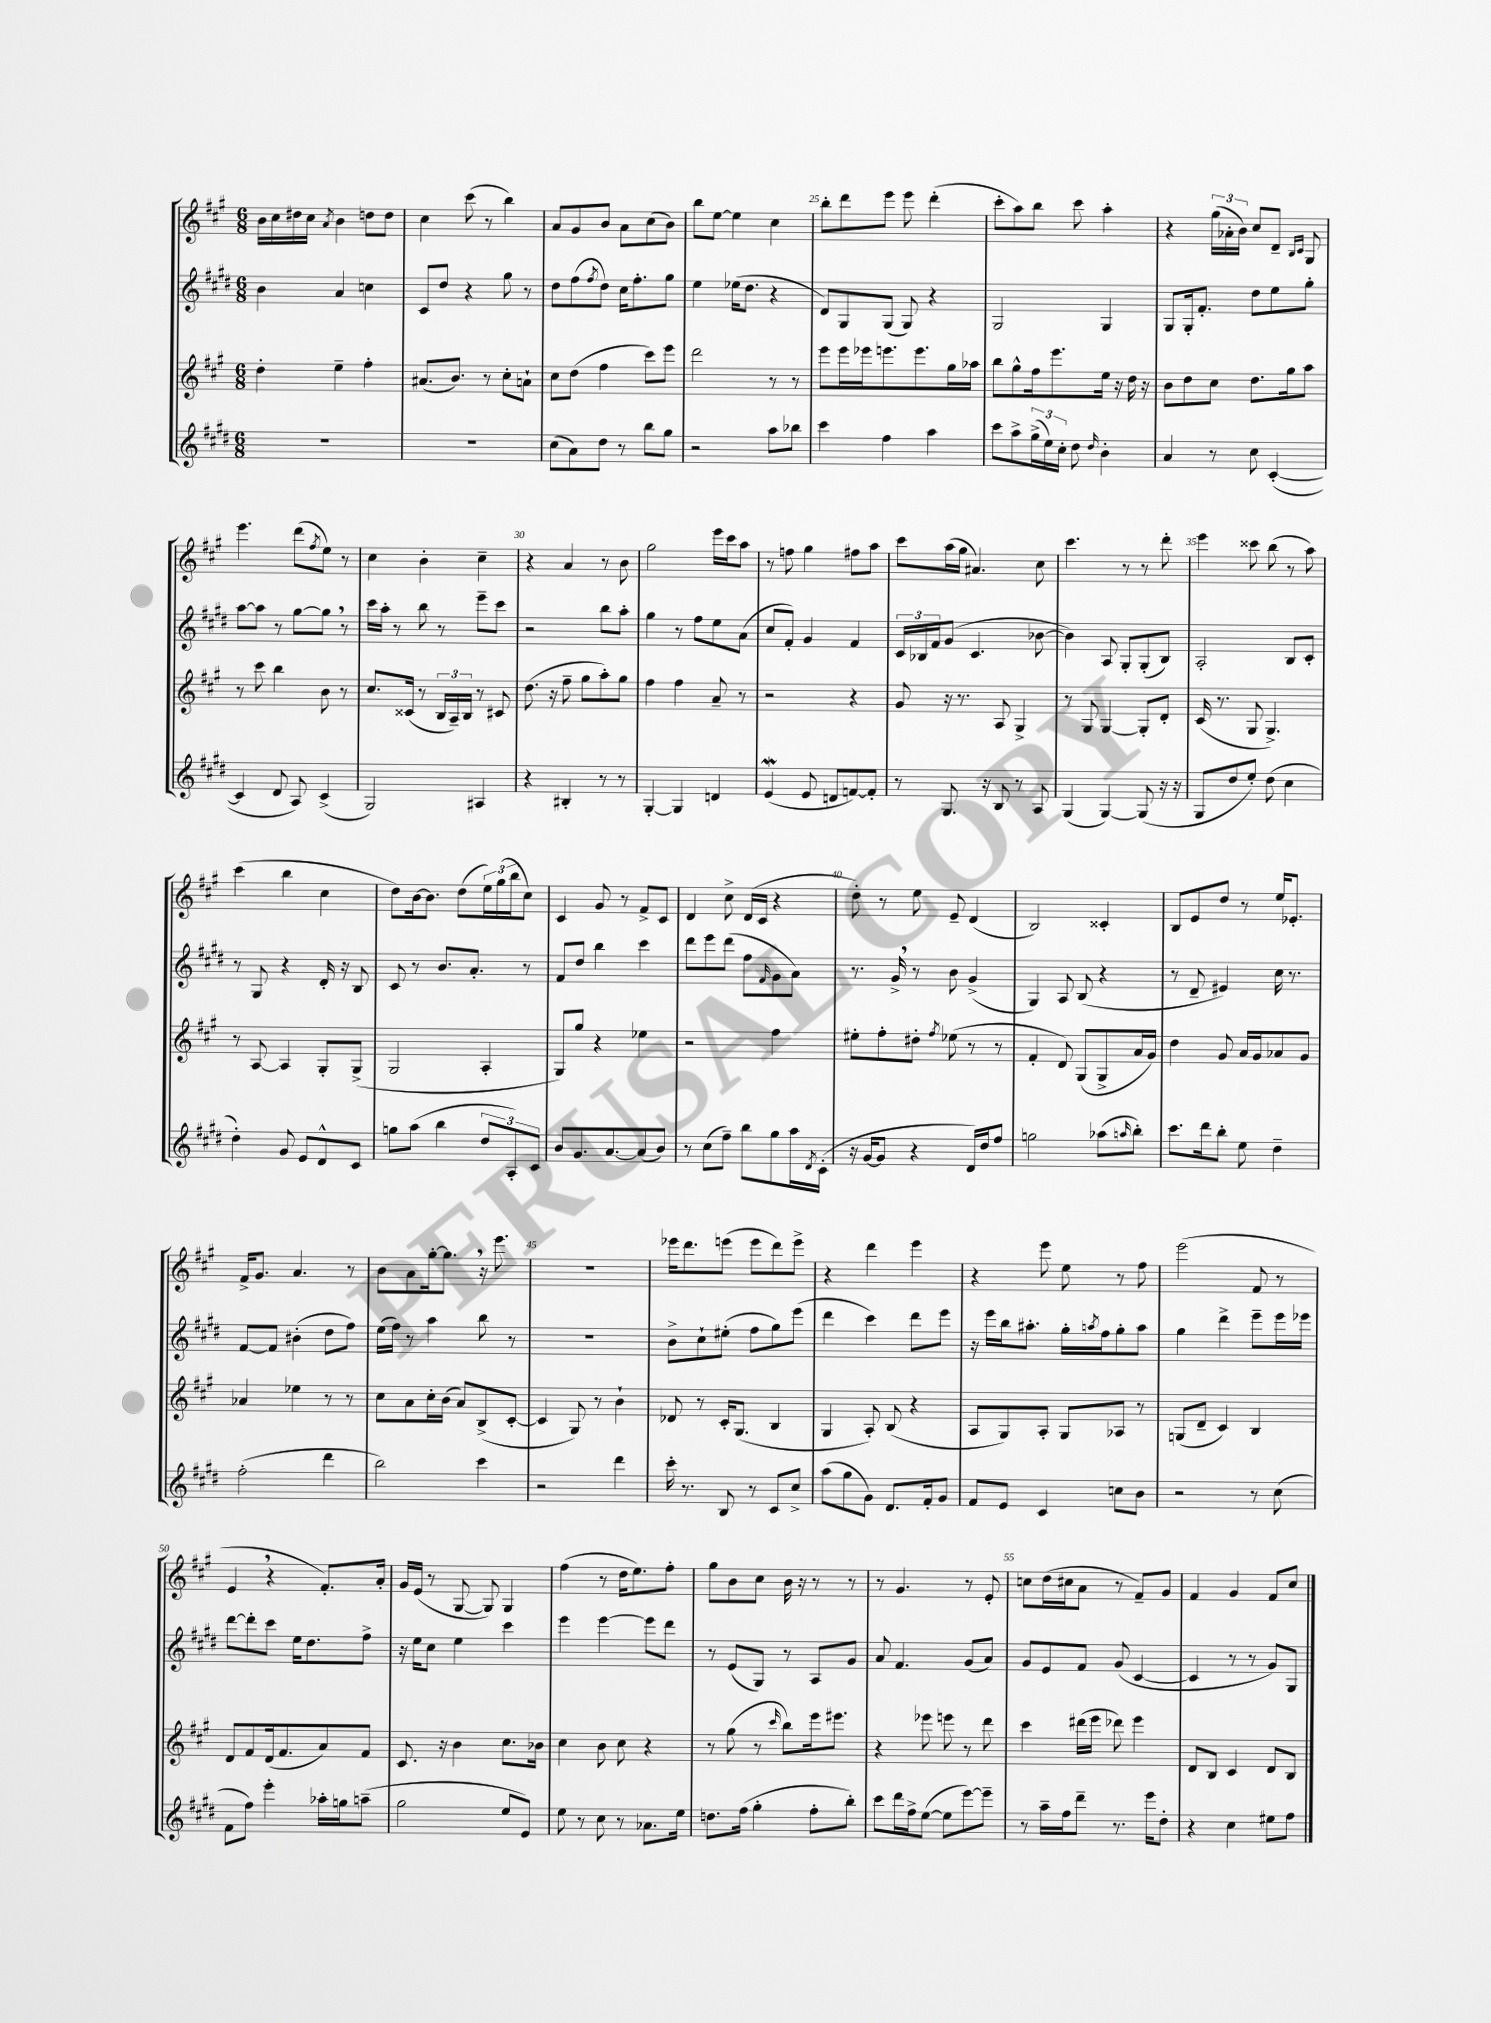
<<
\new StaffGroup <<
\new Staff = "s0" {
    \clef treble \key a \major \numericTimeSignature \time 6/8
    b'16 cis''16 dis''16 cis''16 \acciaccatura { a'8 } b'4 d''8 d''8 |
    cis''4 cis'''8( r8 b''4) |
    a'8 gis'8 b'8 a'8 cis''8( b'8) |
    b''8 e''8~ e''4 cis''4 |
    b''8-. d'''8 e'''8 e'''8 d'''4-.( |
    cis'''8-. a''8) b''8 cis'''8 a''4-. |
    r4 \tuplet 3/2 { gis''16( aes'16-. b'16) } cis''8 d'8-- \grace { b16 cis'16 } gis8 |
    e'''4. d'''8( \acciaccatura { fis''8 } e''8) r8 |
    cis''4 b'4-. cis''4-- |
    r4 a'4 r8 b'8 |
    gis''2 e'''16 cis'''16 a''8 |
    r8 f''8 gis''4 fis''8 a''8 |
    cis'''8 a''16( gis''16 ais'4.) cis''8 |
    cis'''4. r8 r8 d'''8-. |
    e'''4 cisis'''8 b''8( r8 a''8) |
    cis'''4( b''4 cis''4 |
    d''8) b'16~ b'8. d''8( \tuplet 3/2 { e''16) gis''16( b''16 } cis''8) |
    cis'4 gis'8 r8 fis'8-> cis'8 |
    d'4 cis''8-> d'16( cis'16 r4 |
    d''8-.) r8 e''8 e'8-- d'4( |
    b2) cisis'4-. |
    b8 e'8 d''8 r8 e''16 ees'8.-. |
    fis'16-> gis'8. a'4. r8 |
    b'8 a'8 gis''16~-. gis''8. \breathe r16 e'''8. |
    R2. |
    ees'''16 d'''8. e'''8( e'''8 d'''8) e'''8-> |
    r4 d'''4 e'''4 |
    r4 e'''8 e''8 r8 fis''8 |
    e'''2( fis'8 r8 |
    e'4 \breathe r4 fis'8.-.) a'16-. |
    gis'16 e'16( r8 gis8~ gis8) gis4 |
    fis''4( r8 d''16 e''8.) fis''8-. |
    gis''8 b'8 cis''8 b'16 r16 r8 r8 |
    r8 gis'4. r8 e'8-. |
    c''8 d''16( cis''16 a'8 r8 fis'8--) gis'8 |
    fis'4 gis'4 fis'8 cis''8 \bar "|." |
}
\new Staff = "s1" {
    \clef treble \key e \major \numericTimeSignature \time 6/8
    b'4 a'4 c''4 |
    cis'8 dis''8 r4 gis''8 r8 |
    dis''8 fis''8( \acciaccatura { fis''8 } dis''8) cis''16 fis''8.-. gis''8 |
    e''4 ees''16( dis''8. r4 |
    dis'8) gis8 gis8( gis8) r4 |
    gis2 gis4 |
    gis8 gis16-. fis'8.-. dis''8 e''8 gis''8-. |
    a''8~ a''8 r8 gis''8~ gis''8 \breathe r8 |
    cis'''16 a''16-. r8 b''8 r8 e'''8-- cis'''8 |
    r2 b''8 a''8-. |
    gis''4 r8 fis''8 e''8 a'8( |
    cis''8 fis'8-.) gis'4 fis'4 |
    \tuplet 3/2 { cis'16 bes16 fis'16 } gis'8( cis'4. bes'8~ |
    bes'4) a8 gis8-. gis8-.( b8) |
    a2-. b8 cis'8-. |
    r8 gis8 r4 dis'16-. r16 b8 |
    cis'8 r8 b'8. a'8.-. r8 |
    fis'8 dis''8 b''4 cis'''4 |
    dis'''8 e'''8 dis'''8( fis''8 \grace { fis'16 } gis'8 a'8) |
    r8. gis'16-> \breathe r8 b'8 gis'4->( |
    gis4) a8 b8( r4 |
    r8 dis'8-- eis'4) cis''16 r8. |
    fis'8~ fis'8 bis'4-.( dis''8 fis''8) |
    e''16( fis''16) r8 a''4 b''8 r8 |
    R2. |
    b'8-> cis''8-! eis''8-.( fis''8 gis''8) e'''8( |
    dis'''4 cis'''4) dis'''8 e'''8 |
    r16 e'''16 b''16 ais''8.-. gis''16-. \acciaccatura { a''8 } fis''16 gis''8-. a''8 |
    gis''4 dis'''4-> e'''8-- e'''16 ees'''16 |
    dis'''8~ dis'''8-. cis'''8 e''16 dis''8. fis''8-> |
    r16 e''16 cis''8 e''4 cis'''4 |
    e'''4 e'''4~ e'''8 dis'''8 |
    r8 e'8( gis8) r8 a8 gis'8 |
    a'8 fis'4. gis'8( a'8) |
    gis'8 e'8 fis'8 gis'8( cis'4~ |
    cis'4 r8 r8 gis'8) gis8 \bar "|." |
}
\new Staff = "s2" {
    \clef treble \key a \major \numericTimeSignature \time 6/8
    d''4-. e''4-- fis''4-. |
    ais'8.( b'8.) r8 cis''8-. a'8-! |
    cis''8 d''8( fis''4 cis'''8) e'''8 |
    d'''2 r8 r8 |
    e'''8 e'''16 ees'''16 e'''8. e'''8. gis''16 aes''16 |
    b''8 gis''8-^ fis''16 e'''8. e''16 r16 d''16 r16 |
    b'8 d''8 cis''8 d''8. gis''16 a''8 |
    r8 cis'''8 b''4 b'8 r8 |
    cis''8. cisis'16( r8 \tuplet 3/2 { b16 a16--) b16 } r8 cis'8 |
    d''8.( r16 fis''8-- gis''8 a''8-.) gis''8 |
    fis''4 fis''4 a'8-- r8 |
    r2 r4 |
    gis'8 r16 r8. a8 gis4-> |
    r8 gis8 gis4~ gis8-. d'8-. |
    cis'16( r8. gis8 gis4.->) |
    r8 a8~ a4 gis8-. gis8->( |
    gis2 a4-. |
    gis8) gis''8 r4 ees''4 |
    r2 fis''4 |
    eis''8-. fis''8-. dis''8-. \acciaccatura { fis''8 } ees''8( r8 r8 |
    fis'4-. d'8) gis8( gis8-> a'16 gis'16) |
    d''4 gis'8 a'16 gis'16 aes'8 gis'8 |
    aes'4 ees''4 r8 r8 |
    cis''8 a'8 cis''16-. b'16( a'8) b8->( cis'8~-. |
    cis'4 gis8) r8 b'4-! |
    des'8 r8 cis'16-. gis8.( b4 |
    gis4 a8-.) b8( r4 |
    a8 gis8) a8-. gis8 aes8 r8 |
    g8( d'8-- cis'4) b4 |
    d'8 fis'8 d'16( fis'8. a'8) fis'8 |
    cis'8. r16 b'4 cis''8. bes'16 |
    cis''4 b'8 cis''8 r4 |
    r8 gis''8( r8 \grace { cis'''16 } b''8) e'''16 eis'''8. |
    r4 ees'''8 e'''8 r8 d'''8 |
    cis'''4 dis'''16( e'''16 des'''8) e'''4 |
    d'8 b8 cis'4 d'8 b8 \bar "|." |
}
\new Staff = "s3" {
    \clef treble \key e \major \numericTimeSignature \time 6/8
    R2. |
    R2. |
    cis''8( a'8) dis''8 r8 b''8 gis''8 |
    r2 a''8 bes''8 |
    cis'''4 fis''4 a''4 |
    cis'''8 a''8-> \tuplet 3/2 { gis''16->( e''16) cis''16-. } dis''8 \grace { dis''16 } b'4-. |
    a'4 r8 cis''8 cis'4~-.( |
    cis'4 dis'8 a8) cis'4->( |
    gis2) ais4 |
    r4 bis4-. r8 r8 |
    gis4~-. gis4 d'4 |
    e'4\mordent( e'8 d'8 f'8~) f'8-. |
    r8 gis8. r16 b8 r8 a8 |
    gis4( gis4~) gis8( r16 r16 |
    gis8 dis''8 e''8-.) dis''8( cis''4 |
    dis''4-.) gis'8 e'8 dis'8-^ cis'8 |
    g''8 a''8( b''4 \tuplet 3/2 { dis''8 a8-.) cis'8 } |
    b'8 gis'8. a'8.~ a'8( b'8) |
    r8 cis''8( fis''8--) b''8 gis''8 a''16 \acciaccatura { dis'8 } cis'16-.( |
    r16 gis'16~ gis'8 r4 dis'16) dis''16 fis''8 |
    g''2 aes''8( \grace { a''16 } b''8-.) |
    cis'''8. dis'''16 b''8-. e''8 dis''4-- |
    fis''2-.( dis'''4 |
    b''2) cis'''4 |
    r2 dis'''4 |
    cis'''16-. r8. b8 r8 cis'8 cis''8-> |
    a''8( gis''8 gis'8) dis'8. fis'16-. gis'8 |
    fis'8 e'8 cis'4 c''8 b'8 |
    r2 r8 cis''8( |
    fis'8 fis''8) e'''4-. aes''16-. g''16 a''8--( |
    gis''2 e''8 e'8) |
    e''8 r8 cis''8 r8 aes'8. e''16 |
    d''8. fis''16( gis''4-. fis''8-. b''8-.) |
    cis'''8 dis'''16 fis''16-> e''8~( e''8 e'''8~) e'''8-- |
    r8 a''16-- fis''16 dis'''8-- r8. e'''16 dis''8-. |
    r4 cis''4 eis''8 fis''8 \bar "|." |
}
>>
>>
\layout { \context { \Score currentBarNumber = #21 \override BarNumber.break-visibility = ##(#f #t #t) barNumberVisibility = #(every-nth-bar-number-visible 5) } }
